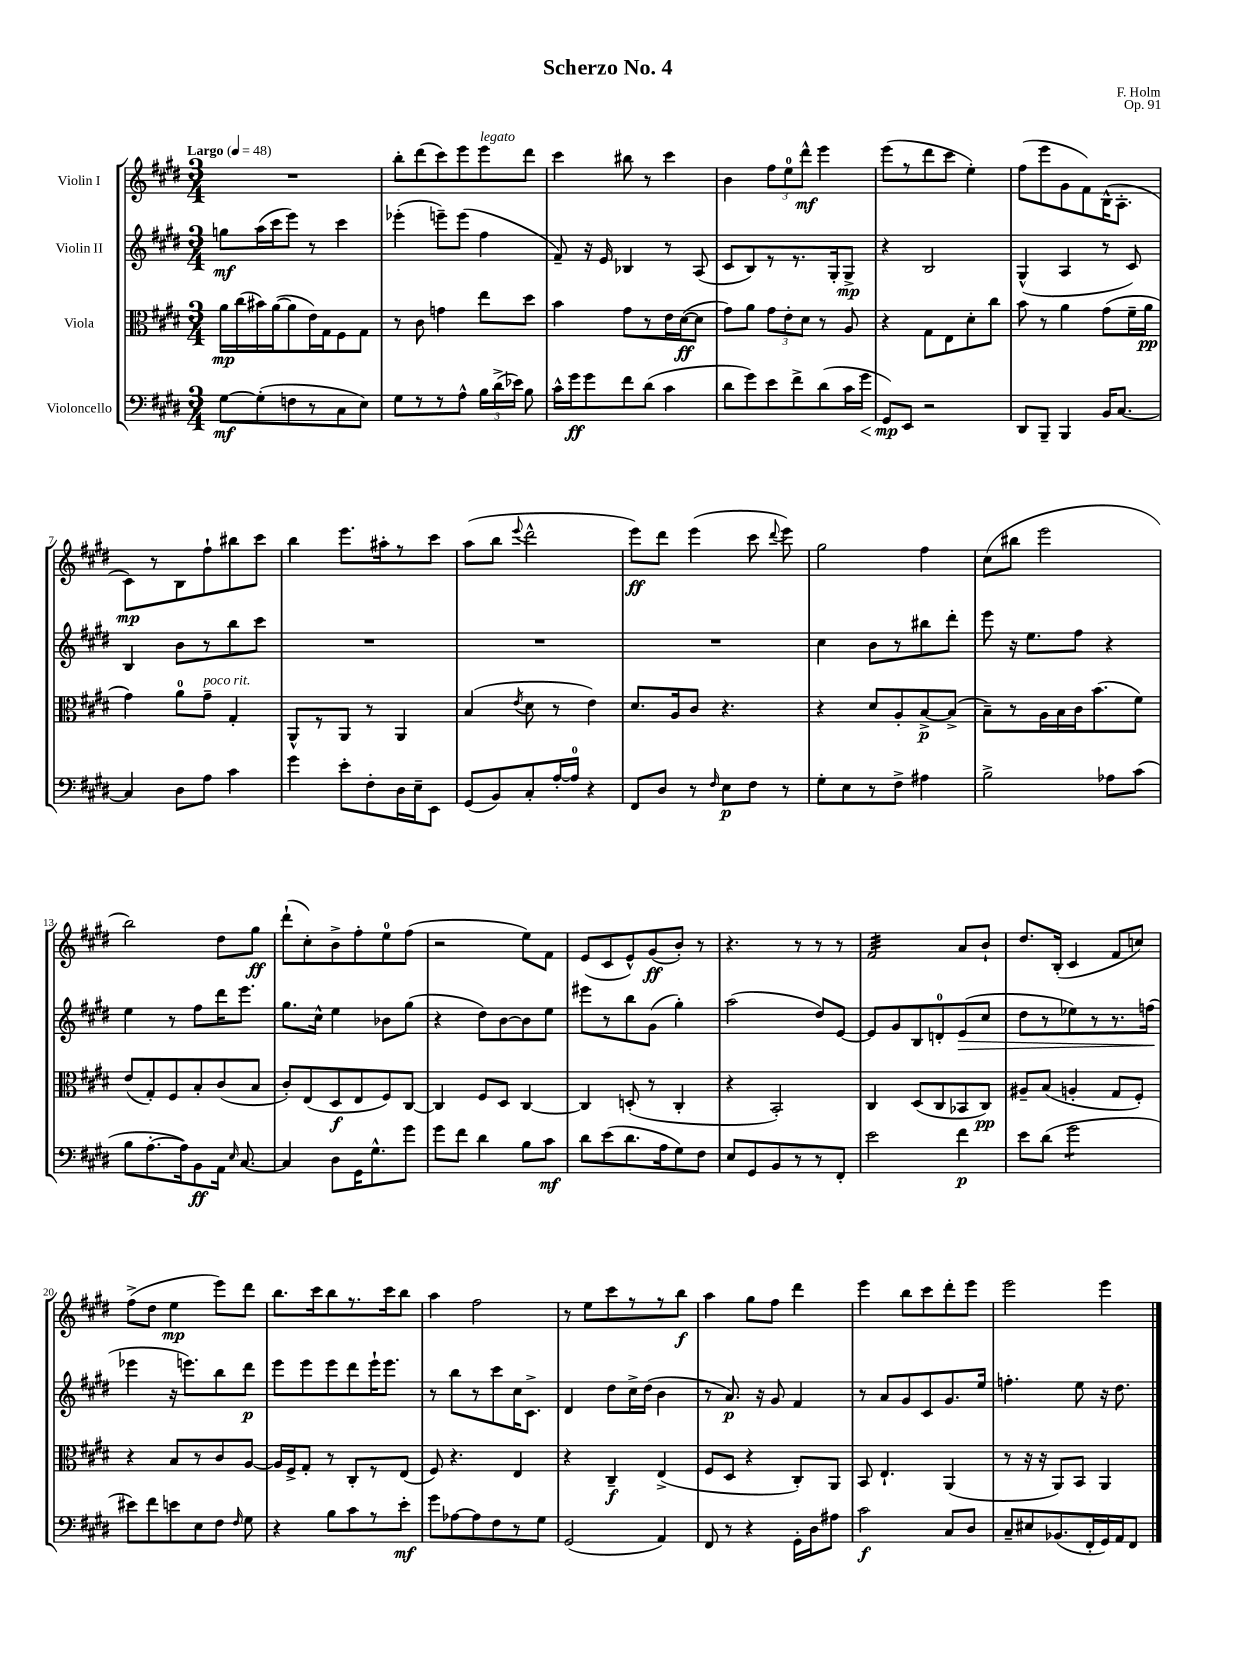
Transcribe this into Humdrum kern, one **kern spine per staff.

**kern	**dynam	**kern	**dynam	**kern	**dynam	**kern	**dynam
*part4	*part4	*part3	*part3	*part2	*part2	*part1	*part1
*staff4	*staff4	*staff3	*staff3	*staff2	*staff2	*staff1	*staff1
*I"Violoncello	*	*I"Viola	*	*I"Violin II	*	*I"Violin I	*
*clefF4	*	*clefC3	*	*clefG2	*	*clefG2	*
*k[f#c#g#d#]	*	*k[f#c#g#d#]	*	*k[f#c#g#d#]	*	*k[f#c#g#d#]	*
*M3/4	*	*M3/4	*	*M3/4	*	*M3/4	*
*MM48	*	*MM48	*	*MM48	*	*MM48	*
=1	=1	=1	=1	=1	=1	=1	=1
!	!	!	!	!	!	!LO:TX:a:B:t=Largo	!
[8G#\L	mf	16a\LL	mp	8ggn\L	mf	2.r	.
.	.	(16cc#\	.	.	.	.	.
(8G#'\]	.	16b#X\)	.	(16aa\L	.	.	.
.	.	([16a\J	.	16ccc#\J	.	.	.
8Fn\	.	8a\]	.	8eee\J)	.	.	.
8r	.	16e\L)	.	8r	.	.	.
.	.	16G#\J	.	.	.	.	.
8C#\	.	8F#\	.	4ccc#\	.	.	.
8E\J)	.	8G#\J	.	.	.	.	.
=2	=2	=2	=2	=2	=2	=2	=2
8G#\L	.	8r	.	(4eee-X'\	.	8bb'\L	.
8r	.	8c#\	.	.	.	(8ddd#\	.
8r	.	4gn\	.	8eeen~\L)	.	8ccc#\)	.
8A^^\J	.	.	.	(8eee\J	.	8eee\	.
!	!	!	!	!	!	!LO:TX:a:i:t=legato	!
24B\LL	.	8ee\L	.	4ff#\	.	8eee\	.
(24d#^\	.	.	.	.	.	.	.
24e-X\JJ)	.	.	.	.	.	.	.
8B\	.	8dd#\J	.	.	.	8ddd#\J	.
=3	=3	=3	=3	=3	=3	=3	=3
16c#^^\LL	.	4b\	.	8f#~/)	.	4ccc#\	.
16g#\J	ff	.	.	.	.	.	.
8g#\	.	.	.	16r	.	.	.
.	.	.	.	16e/	.	.	.
8f#\	.	8g#\L	.	4B-X/	.	8bb#X\	.
(8d#\J	.	8r	.	.	.	8r	.
4c#\	.	16e\L	.	8r	.	4ccc#\	.
.	.	([16d#\J	ff	.	.	.	.
.	.	8d#\J]	.	(8A/	.	.	.
=4	=4	=4	=4	=4	=4	=4	=4
8d#\L	.	8g#\L)	.	8c#/L	.	4b\	.
8g#\)	.	8a\J	.	8B/)	.	.	.
8e\	.	12g#\L	.	8r	.	12ff#\L	.
.	.	12e'\	.	.	.	12ee\	.
8f#^\	.	.	.	8.r	.	.	.
.	.	12d#\J	.	.	.	12ddd#^^\J	mf
(8d#\	.	8r	.	.	.	4eee\	.
.	.	.	.	16G#'/k	.	.	.
16c#\L	.	8A/	.	8G#^/J	mp	.	.
!	!LO:HP:b	!	!	!	!	!	!
16g#\JJ	<	.	.	.	.	.	.
=5	=5	=5	=5	=5	=5	=5	=5
8GG#/L)	mp	4r	.	4r	.	(8eee\L	.
8EE/J	[	.	.	.	.	8r	.
2r	.	8G#\L	.	2B/	.	8ddd#\	.
.	.	8E\	.	.	.	8ccc#\J	.
.	.	8d#'\	.	.	.	4ee'\)	.
.	.	8cc#\J	.	.	.	.	.
=6	=6	=6	=6	=6	=6	=6	=6
8DD#/L	.	8b\	.	(4G#^^/	.	(8ff#\L	.
8BBB~/J	.	8r	.	.	.	8eee\	.
4BBB/	.	4a\	.	4A/	.	8g#\	.
.	.	.	.	.	.	8f#\)	.
16BB/KL	.	(8g#\L	.	8r	.	(16B^^\K	.
[8.C#/J	.	.	.	.	.	8.A'\J	.
.	.	16f#~\L	.	8c#/)	.	.	.
.	.	16a\JJ	pp	.	.	.	.
!!LO:LB:g=z
=7	=7	=7	=7	=7	=7	=7	=7
4C#/]	.	4g#\)	.	4B/	.	8c#\L)	mp
.	.	.	.	.	.	8r	.
8D#\L	.	8a\L	.	8b\L	.	8B\	.
!	!	!LO:TX:a:i:t=poco rit.	!	!	!	!	!
8A\J	.	8g#~\J	.	8r	.	8ff#`\	.
4c#\	.	4G#'/	.	8bb\	.	8bb#X\	.
.	.	.	.	8ccc#\J	.	8ccc#\J	.
=8	=8	=8	=8	=8	=8	=8	=8
4g#\	.	8AA^^/L	.	2.r	.	4bb\	.
.	.	8r	.	.	.	.	.
8e'\L	.	8AA/J	.	.	.	8.eee\L	.
8F#'\	.	8r	.	.	.	.	.
.	.	.	.	.	.	16aa#X'\k	.
16D#\L	.	4AA/	.	.	.	8r	.
16E~\J	.	.	.	.	.	.	.
8EE\J	.	.	.	.	.	8ccc#\J	.
=9	=9	=9	=9	=9	=9	=9	=9
(8GG#/L	.	(4B/	.	2.r	.	(8aa\L	.
8BB/)	.	.	.	.	.	8bb\J	.
.	.	8qe/	.	.	.	8qqeee/	.
8C#'/	.	8d#\	.	.	.	2ddd#^^\	.
[16A'/L	.	8r	.	.	.	.	.
16A/JJ]	.	.	.	.	.	.	.
4r	.	4e\)	.	.	.	.	.
=10	=10	=10	=10	=10	=10	=10	=10
8FF#/L	.	8.d#/L	.	2.r	.	8eee\L)	ff
8D#/J	.	.	.	.	.	8ddd#\J	.
.	.	16A/k	.	.	.	.	.
8r	.	8c#/J	.	.	.	(4eee\	.
16qqF#/	.	.	.	.	.	.	.
8E\L	p	4.r	.	.	.	.	.
8F#\J	.	.	.	.	.	8ccc#\	.
.	.	.	.	.	.	8qqddd#/	.
8r	.	.	.	.	.	8eee\)	.
=11	=11	=11	=11	=11	=11	=11	=11
8G#'\L	.	4r	.	4cc#\	.	2gg#\	.
8E\	.	.	.	.	.	.	.
8r	.	8d#/L	.	8b\L	.	.	.
8F#^\J	.	8A'/	.	8r	.	.	.
4A#X\	.	[8B^/	p	8bb#X\	.	4ff#\	.
.	.	(8B^/J]	.	8ddd#'\J	.	.	.
=12	=12	=12	=12	=12	=12	=12	=12
2B^\	.	8B~\L)	.	8eee\	.	(8cc#\L	.
.	.	8r	.	16r	.	8bb#X\J	.
.	.	.	.	8.ee\L	.	.	.
.	.	16A\L	.	.	.	2eee\	.
.	.	16B\	.	.	.	.	.
.	.	16c#\J	.	8ff#\J	.	.	.
.	.	(8.b\	.	.	.	.	.
8A-X\L	.	.	.	4r	.	.	.
(8c#\J	.	8f#\J)	.	.	.	.	.
!!LO:LB:g=z
=13	=13	=13	=13	=13	=13	=13	=13
8B\L	.	(8e/L	.	4ee\	.	2bb\)	.
[8.A'\	.	8G#'/)	.	.	.	.	.
.	.	8F#/	.	8r	.	.	.
16A\k])	.	.	.	.	.	.	.
8BB\	ff	8B'/	.	8ff#\L	.	.	.
16AA\Jk	.	(8c#/	.	16ddd#\K	.	8dd#\L	.
16qqE/	.	.	.	.	.	.	.
[8.C#/	.	.	.	8.eee\J	.	.	.
.	.	8B/J	.	.	.	8gg#\J	ff
=14	=14	=14	=14	=14	=14	=14	=14
4C#/]	.	8c#'/L)	.	8.gg#\L	.	(8ddd#`\L	.
.	.	(8E/	.	.	.	8cc#'\)	.
.	.	.	.	16cc#^^\Jk	.	.	.
8D#\L	.	8D#/	f	4ee\	.	8b^\	.
16GG#\K	.	8E/	.	.	.	8ff#'\	.
8.G#^^\	.	.	.	.	.	.	.
.	.	8F#/)	.	8b-X\L	.	8ee\	.
8g#\J	.	[8C#/J	.	(8gg#\J	.	(8ff#\J	.
=15	=15	=15	=15	=15	=15	=15	=15
8g#\L	.	4C#/]	.	4r	.	2r	.
8f#\J	.	.	.	.	.	.	.
4d#\	.	8F#/L	.	8dd#\L)	.	.	.
.	.	8D#/J	.	[8b\	.	.	.
8B\L	.	[4C#/	.	8b\]	.	8ee\L)	.
8c#\J	mf	.	.	8ee\J	.	8f#\J	.
=16	=16	=16	=16	=16	=16	=16	=16
8d#\L	.	4C#/]	.	8eee#X\L	.	(8e/L	.
(8e\	.	.	.	8r	.	8c#/	.
8.d#\	.	(8Dn'/	.	8bb\	.	8e^^/)	.
.	.	8r	.	(8g#\J	.	(8g#/	ff
16A\k	.	.	.	.	.	.	.
8G#\)	.	4C#'/	.	4gg#'\)	.	8b'/J)	.
8F#\J	.	.	.	.	.	8r	.
=17	=17	=17	=17	=17	=17	=17	=17
8E/L	.	4r	.	(2aa\	.	4.r	.
8GG#/	.	.	.	.	.	.	.
8BB/	.	2BB'/)	.	.	.	.	.
8r	.	.	.	.	.	8r	.
8r	.	.	.	8dd#/L)	.	8r	.
8FF#'/J	.	.	.	[8e/J	.	8r	.
=18	=18	=18	=18	=18	=18	=18	=18
*	*	*	*	*	*	*tremolo	*
2e\	.	4C#/	.	8e/L]	.	32f#/LLL	.
.	.	.	.	.	.	32f#/	.
.	.	.	.	.	.	32f#/	.
.	.	.	.	.	.	32f#/	.
.	.	.	.	8g#/	.	32f#/	.
.	.	.	.	.	.	32f#/	.
.	.	.	.	.	.	32f#/	.
.	.	.	.	.	.	32f#/	.
.	.	(8D#/L	.	8B/	.	32f#/	.
.	.	.	.	.	.	32f#/	.
.	.	.	.	.	.	32f#/	.
.	.	.	.	.	.	32f#/	.
.	.	8C#/	.	8dn'/	.	32f#/	.
.	.	.	.	.	.	32f#/	.
.	.	.	.	.	.	32f#/	.
.	.	.	.	.	.	32f#/JJJ	.
*	*	*	*	*	*	*Xtremolo	*
!	!	!	!	!	!LO:HP:b	!	!
4f#\	p	8BB-X/	.	(8e/	>	8a/L	.
.	.	8C#/J)	pp	8cc#/J	.	8b`/J	.
=19	=19	=19	=19	=19	=19	=19	=19
8e\L	.	8A#X~/L	.	8dd#\L	.	8.dd#/L	.
(8d#\J	.	(8B/J	.	8r	.	.	.
.	.	.	.	.	.	(16B'/Jk	.
*tremolo	*	*	*	*	*	*	*
8g#\L	.	4An'/	.	8ee-X\)	.	4c#/	.
8g#\	.	.	.	8r	.	.	.
8g#\	.	8G#/L	.	8.r	.	8f#/L	.
8g#\J	.	8F#'/J)	.	.	.	8ccn/J)	.
*Xtremolo	*	*	*	*	*	*	*
.	.	.	.	(16ffn\Jk	.	.	.
.	.	.	.	.	]	.	.
!!LO:LB:g=z
=20	=20	=20	=20	=20	=20	=20	=20
8e#X\L)	.	4r	.	4eee-X\	.	(8ff#^\L	.
8f#\	.	.	.	.	.	8dd#\J	.
8en\	.	8B/L	.	16r	.	4ee\	mp
.	.	.	.	8.eeen\L)	.	.	.
8E\	.	8r	.	.	.	.	.
8F#\J	.	8c#/	.	8bb\	.	8eee\L)	.
16qqF#/	.	.	.	.	.	.	.
8G#\	.	[8A/J	.	8ddd#\J	p	8ddd#\J	.
=21	=21	=21	=21	=21	=21	=21	=21
4r	.	16A/LL]	.	8eee\L	.	8.bb\L	.
.	.	16F#^/J	.	.	.	.	.
.	.	8G#'/J	.	8eee\	.	.	.
.	.	.	.	.	.	16ccc#\k	.
8B\L	.	8r	.	8eee\	.	8bb\	.
8c#\	.	8C#'/L	.	8ddd#\	.	8.r	.
8r	.	8r	.	16eee`\K	.	.	.
.	.	.	.	8.eee\J	.	16ccc#\k	.
8e'\J	mf	(8E/J	.	.	.	8bb\J	.
=22	=22	=22	=22	=22	=22	=22	=22
8g#\L	.	8F#/)	.	8r	.	4aa\	.
[8A-X\	.	4.r	.	8bb\L	.	.	.
8A-\]	.	.	.	8r	.	2ff#\	.
8F#\	.	.	.	8ccc#\	.	.	.
8r	.	4E/	.	16cc#\K	.	.	.
.	.	.	.	8.c#^\J	.	.	.
8G#\J	.	.	.	.	.	.	.
=23	=23	=23	=23	=23	=23	=23	=23
(2GG#/	.	4r	.	4d#/	.	8r	.
.	.	.	.	.	.	8ee\L	.
.	.	4C#~/	f	8dd#\L	.	8ccc#\	.
.	.	.	.	16cc#^\L	.	8r	.
.	.	.	.	(16dd#\JJ	.	.	.
4AA/)	.	(4E^/	.	4b\	.	8r	.
.	.	.	.	.	.	8bb\J	f
=24	=24	=24	=24	=24	=24	=24	=24
8FF#/	.	8F#/L	.	8r	.	4aa\	.
8r	.	8D#/J	.	8.a/)	p	.	.
4r	.	4r	.	.	.	8gg#\L	.
.	.	.	.	16r	.	.	.
.	.	.	.	8g#/	.	8ff#\J	.
16GG#'\LL	.	8C#'/L)	.	4f#/	.	4ddd#\	.
16D#\J	.	.	.	.	.	.	.
8A#X\J	.	8AA/J	.	.	.	.	.
=25	=25	=25	=25	=25	=25	=25	=25
2c#\	f	8BB/	.	8r	.	4eee\	.
.	.	4.E`/	.	8a/L	.	.	.
.	.	.	.	8g#/	.	8bb\L	.
.	.	.	.	8c#/	.	8ccc#\	.
8C#/L	.	(4AA/	.	8.g#/	.	8ddd#'\	.
8D#/J	.	.	.	.	.	8eee\J	.
.	.	.	.	16ee/Jk	.	.	.
=26	=26	=26	=26	=26	=26	=26	=26
8C#~/L	.	8r	.	4.ffn'\	.	2eee\	.
8E#X/	.	16r	.	.	.	.	.
.	.	16r	.	.	.	.	.
(8.BB-X/	.	8AA/L)	.	.	.	.	.
.	.	8BB/J	.	8ee\	.	.	.
16FF#'/L	.	.	.	.	.	.	.
16GG#/)	.	4AA/	.	16r	.	4eee\	.
16AA/J	.	.	.	8.dd#\	.	.	.
8FF#/J	.	.	.	.	.	.	.
==	==	==	==	==	==	==	==
*-	*-	*-	*-	*-	*-	*-	*-
